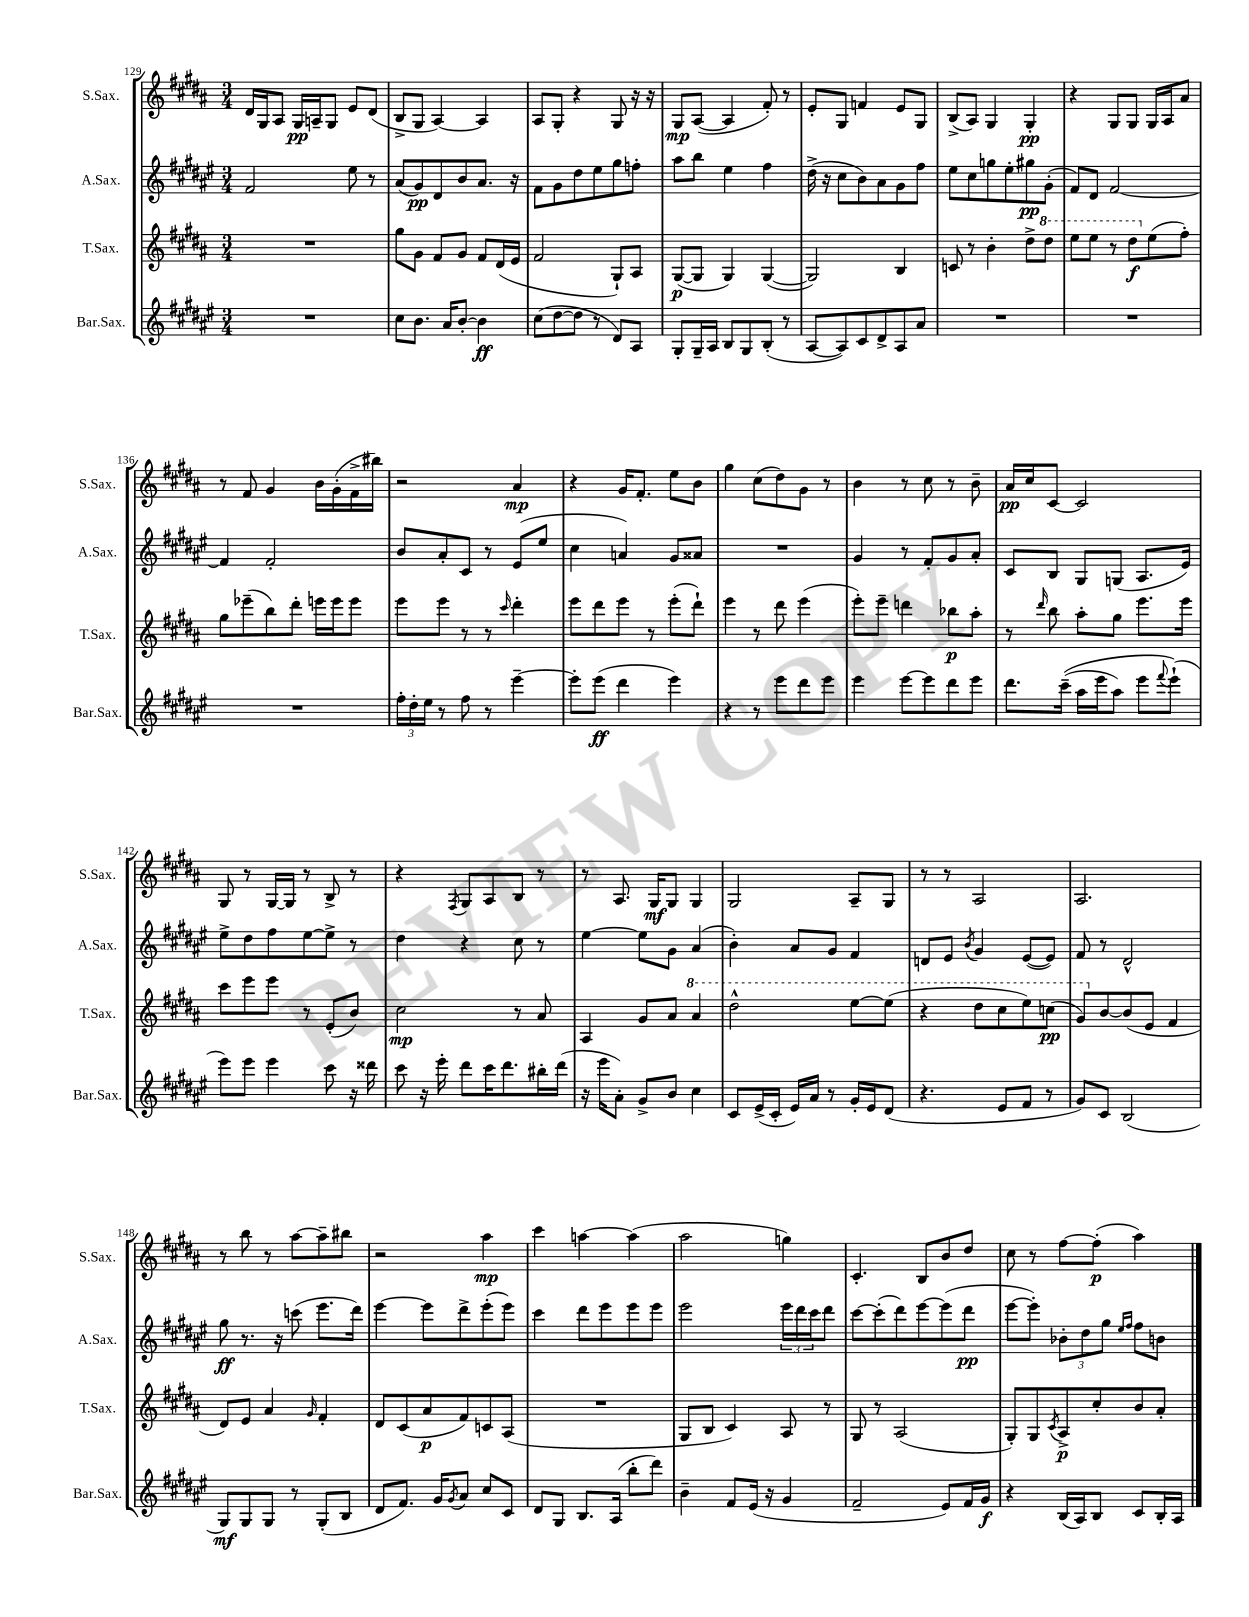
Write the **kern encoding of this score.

**kern	**kern	**kern	**kern
*staff4	*staff3	*staff2	*staff1
*clefG2	*clefG2	*clefG2	*clefG2
*k[f#c#g#d#a#e#]	*k[f#c#g#d#a#]	*k[f#c#g#d#a#e#]	*k[f#c#g#d#a#]
*M3/4	*M3/4	*M3/4	*M3/4
2.r	2.r	2f#/	16d#/LL
.	.	.	16G#/J
.	.	.	8A#/J
.	.	.	16G#/LL
.	.	.	16A~/J
.	.	.	8G#/J
.	.	8ee#\	8e/L
.	.	8r	(8d#/J
=	=	=	=
8cc#\L	8gg#\L	(8a#/L	8B^/L
8.b\J	8g#\J	8g#/)	8G#/J
.	8f#/L	8d#/	[4A#/)
16a#/LK	.	.	.
[8b'/J	8g#/J	8b/	.
4b\]	8f#/L	8.a#/J	4A#/]
.	(16d#/L	.	.
.	16e/JJ	16r	.
=	=	=	=
(8cc#\L	2f#/	8f#\L	8A#/L
[8dd#\	.	8g#\	8G#'/J
8dd#\]J	.	8dd#\	4r
8r	.	8ee#\	.
8d#/L)	8G#`/L)	8gg#\	8G#/
8A#/J	8A#/J	8ff'\J	16r
.	.	.	16r
=	=	=	=
8G#'/L	([8G#/L	8aa#\L	8G#/L
16G#~/L	8G#/]J	8bb\J	([8A#/J
16A#/JJ	.	.	.
8B/L	4G#/)	4ee#\	4A#/]
8G#/	.	.	.
(8B'/J	([4G#/	4ff#\	8f#'/)
8r	.	.	8r
=	=	=	=
[8A#/L	2G#/])	(16dd#^\	8e'/L
.	.	16r	.
8A#/])	.	8cc#\L	8G#/J
8c#/	.	8b\)	4f/
8d#^/	.	8a#\	.
8A#/	4B/	8g#\	8e/L
8a#/J	.	8ff#\J	8G#/J
=	=	=	=
2.r	8c/	8ee#\L	(8B^/L
.	8r	8cc#\	8A#/J)
.	4b'\	8gg\	4G#/
.	.	8ee#'\	.
.	8dd#^\L	8gg#\	4G#'/
.	8ddd#\J	(8g#'\J	.
=	=	=	=
2.r	8eee\L	8f#/L)	4r
.	8eee\J	8d#/J	.
.	8r	[2f#/	8G#/L
.	8ddd#\L	.	8G#/J
.	(8ee\	.	16G#/LL
.	.	.	16A#/J
.	8ff#'\J)	.	8a#/J
=	=	=	=
2.r	8gg#\L	4f#/]	8r
.	(8eee-~\	.	8f#/
.	8bb\)	2f#'/	4g#/
.	8ddd#'\J	.	.
.	16eee\LL	.	16b\LL
.	16eee\J	.	(16g#'\
.	8eee\J	.	16f#^\
.	.	.	16bb#\JJ)
=	=	=	=
24ff#'\LL	8eee\L	8b/L	2r
24dd#'\	.	.	.
24ee#\JJ	.	.	.
8r	8eee\J	8a#'/	.
8ff#\	8r	8c#/J	.
8r	8r	8r	.
.	16qqccc#/	.	.
[4eee#~\	4ddd#'\	(8e#/L	4a#/
.	.	8ee#/J	.
=	=	=	=
8eee#'\]L	8eee\L	4cc#\	4r
(8eee#\J	8ddd#\	.	.
4ddd#\	8eee\J	4a/)	16g#/LK
.	.	.	8.f#'/J
.	8r	.	.
4eee#\)	(8eee'\L	8g#/L	8ee\L
.	8ddd#`\J)	8a##/J	8b\J
=	=	=	=
4r	4eee\	2.r	4gg#\
8r	8r	.	(8cc#\L
8eee#\L	8ddd#\	.	8dd#\)
8ddd#\	(4eee\	.	8g#\J
8eee#\J	.	.	8r
=	=	=	=
4eee#\	8eee'\L)	4g#/	4b\
.	8eee~\J	.	.
[8eee#\L	4ddd\	8r	8r
8eee#\]	.	8f#'/L	8cc#\
8ddd#\	8bb-\L	8g#/	8r
8eee#\J	8aa#'\J	8a#'/J	8b~\
=	=	=	=
8.ddd#\L	8r	8c#/L	16a#/LL
.	.	.	16cc#/J
.	16qqddd#/	.	.
.	8bb\	8B/J	[8c#/J
&((16ccc#~\Jk	.	.	.
16aa#\LL	8aa#'\L	8G#/L	2c#/]
16eee#\J	.	.	.
8aa#\J)	8gg#\J	(8G/J	.
8eee#\L	8.eee\L	8.A#/L	.
8qqfff#/	.	.	.
(8eee#`\J&)	.	.	.
.	16eee\Jk	16e#/Jk)	.
=	=	=	=
8eee#\L)	8ccc#\L	8ee#^\L	8G#/
8eee#\J	8eee\	8dd#\	8r
4eee#\	8eee\J	8ff#\	[16G#/LL
.	.	.	16G#/]JJ
.	8r	[8ee#\	8r
8ccc#\	(8e'/L	8ee#^\]J	8B^/
16r	8b/J)	8r	8r
16ddd##\	.	.	.
=	=	=	=
8ccc#\	2cc#\	4dd#\	4r
16r	.	.	.
16eee#'\	.	.	.
.	.	.	8qF#/
8ddd#\L	.	4r	8G#/L
16ccc#\K	.	.	8A#/
8.ddd#\	.	.	.
.	8r	8cc#\	8B/J
16bb#'\L	8a#/	8r	8r
(16ddd#\JJ	.	.	.
=	=	=	=
16r	4A#/	[4ee#\	8r
16eee#\LK	.	.	.
8a#'\J)	.	.	8.A#/
8g#^/L	8g#/L	8ee#\]L	.
.	.	.	16G#/LK
8b/J	8a#/J	8g#\J	8G#/J
4cc#\	4aa#/	(4a#/	4G#/
=	=	=	=
8c#/L	2ddd#^^\	4b'\)	2G#/
(16e#^/L	.	.	.
16c#'/JJ	.	.	.
16e#/LL)	.	8a#/L	.
16a#/JJ	.	.	.
8r	.	8g#/J	.
16g#'/LL	[8eee\L	4f#/	8A#~/L
16e#/J	.	.	.
(8d#/J	(8eee\]J	.	8G#/J
=	=	=	=
4.r	4r	8d/L	8r
.	.	8e#/J	8r
.	.	8qb/	.
.	8ddd#\L	4g#/	2A#/
8e#/L	8ccc#\	.	.
8f#/J	8eee\)	([8e#/L	.
8r	(8ccc\J	8e#/]J)	.
=	=	=	=
8g#/L)	8gg#/L)	8f#/	2.A#/
8c#/J	[8b/	8r	.
(2B/	(8b/]	2d#^^/	.
.	8e/J	.	.
.	4f#/	.	.
=	=	=	=
8G#/L)	8d#/L)	8gg#\	8r
8G#/	8e/J	8.r	8bb\
8G#/J	4a#/	.	8r
.	.	16r	.
8r	.	(8ccc\	[8aa#\L
.	16qqg#/	.	.
(8G#'/L	4f#'/	8.eee#\L	8aa#~\]
8B/J	.	.	8bb#\J
.	.	16ddd#\Jk)	.
=	=	=	=
8d#/L	8d#/L	[4eee#\	2r
8.f#/J)	(8c#/	.	.
.	8a#/	8eee#\]L	.
16g#/LK	.	.	.
8qg#/	.	.	.
8a#/J	8f#/)	8ddd#^\	.
8cc#/L	8c/	(8eee#'\	4aa#\
8c#/J	(8A#/J	8eee#\J)	.
=	=	=	=
8d#/L	2.r	4ccc#\	4ccc#\
8G#/J	.	.	.
8.B/L	.	8ddd#\L	[4aa\
.	.	8eee#\	.
(16A#/Jk	.	.	.
8bb'\L	.	8eee#\	(4aa\]
8ddd#\J)	.	8eee#\J	.
=	=	=	=
4b~\	8G#/L	2eee#\	2aa#\
.	8B/J	.	.
8f#/L	4c#/)	.	.
(16e#/Jk	.	.	.
16r	.	.	.
4g#/	8A#/	24eee#\LL	4gg\)
.	.	24ddd#\	.
.	.	24ccc#\J	.
.	8r	8ddd#\J	.
=	=	=	=
2f#~/	8G#/	[8ccc#\L	4.c#'/
.	8r	(8ccc#'\]	.
.	(2A#/	8ddd#\)	.
.	.	[8eee#\	8B/L
8e#/L)	.	(8eee#\]	8b/
16f#/L	.	8ddd#\J	8dd#/J
16g#/JJ	.	.	.
=	=	=	=
4r	8G#'/L)	[8eee#\L	8cc#\
.	8G#/	8eee#'\]J)	8r
.	8qc#/	.	.
(16B/LL	8A#^/	12b-'\L	[8ff#\L
16A#/J)	.	.	.
.	.	12dd#\	.
8B/J	8cc#'/	.	(8ff#'\]J
.	.	12gg#\J	.
.	.	16qqee#/LL	.
.	.	16qqff#/JJ	.
8c#/L	8b/	8ff#\L	4aa#\)
16B'/L	8a#'/J	8b\J	.
16A#/JJ	.	.	.
==	==	==	==
*-	*-	*-	*-
